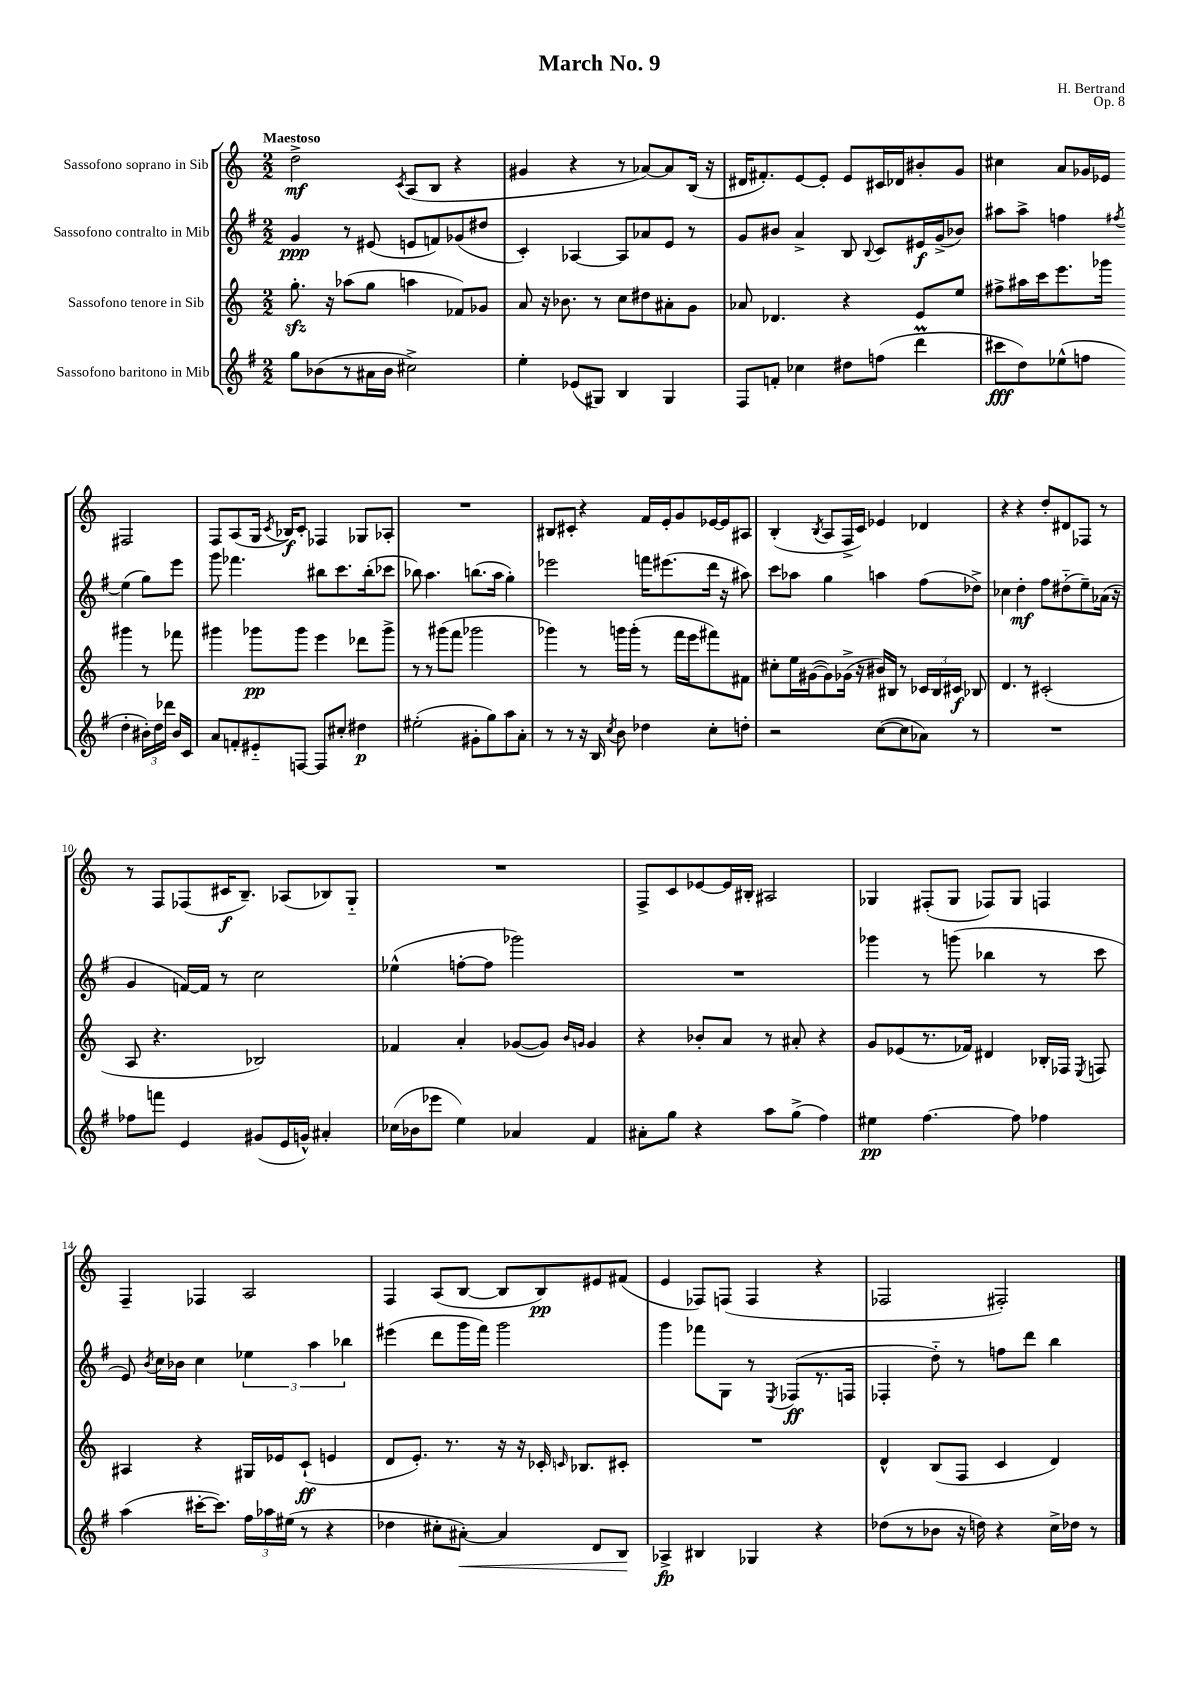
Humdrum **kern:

**kern	**kern	**kern	**kern
*staff4	*staff3	*staff2	*staff1
*clefG2	*clefG2	*clefG2	*clefG2
*k[f#]	*k[]	*k[f#]	*k[]
*M2/2	*M2/2	*M2/2	*M2/2
8gg	8.gg'	4g	2dd^
(8b-	.	.	.
.	16r	.	.
8r	(8aa-	8r	.
16a#	8gg	(8e#	.
16b-	.	.	.
.	.	.	8qc
2cc#^)	4aa	8e	(8A
.	.	8f)	8B
.	8f-)	(8g-	4r
.	8g-	8dd#	.
=	=	=	=
4ee'	8a	4c')	4g#
.	16r	.	.
.	8.b-	.	.
(8e-	.	[4A-	4r
8G#)	8r	.	.
4B	8cc	8A-]	8r
.	8dd#	8a-	[8a-)
4G#	8a#'	8e	8a-]
.	8g	8r	(16B
.	.	.	16r
=	=	=	=
8F#	8a-	8g	16d#
.	.	.	8.f#')
8f'	4.d-	8b#	.
4cc-	.	4a^	[8e
.	.	.	8e']
8dd#	4r	8B	8e
.	.	8qqB	.
(8ff	.	8c	16c#
.	.	.	16d-
4ddd	8e	16e#	8b#'
.	.	(16g^	.
.	8ee	8b-)	8g
=	=	=	=
8ccc#	8ff#^	8aa#	4cc#
8dd)	16aa#	8aa#^	.
.	16ccc	.	.
(8ee-^^	8.eee	4ff	8a
8ff	.	.	16g-
.	16ggg-	.	16e-
.	.	8qff#	.
4dd'	4ggg#	(4ee	2F#
24b#')	8r	8gg)	.
24dd	.	.	.
24ddd-	.	.	.
16b#	8fff-	8eee	.
16c	.	.	.
=	=	=	=
8a	4ggg#	8ggg	8F
8f'	.	4.fff-	(8A
8e#'~	8ggg-	.	16G
.	.	.	8qc
.	.	.	16B-)
[8F	8ggg-	.	8c'
8F]	4eee	8bb#	4F-
8cc#'	.	8.ccc	.
4dd#	8ddd-	.	8G-
.	.	(16bb#'	.
.	8ggg-^	8ccc-	8A-'
=	=	=	=
(2ee#'	8r	8bb-)	1r
.	8r	4.aa	.
.	(8ggg#	.	.
.	8fff	.	.
8g#'	2ggg-	(8.bb	.
8gg)	.	.	.
.	.	16aa	.
8aa	.	4gg')	.
8a'	.	.	.
=	=	=	=
8r	4ggg-)	2eee-	8B#
8r	.	.	8c#'
16r	8r	.	4r
16B	.	.	.
8qcc	.	.	.
8b	16ggg	.	.
.	(16ggg'	.	.
4dd-	8r	16fff	16f
.	.	(8.eee#	16e'
.	16fff	.	8g
.	16eee	.	.
8cc'	8fff#)	16ddd	[16e-
.	.	16r	16e-]
8dd'	8f#	8aa#)	8A#
=	=	=	=
2r	8cc#'	8ccc	(4B'
.	16ee	8aa-	.
.	([16g#	.	.
.	.	.	8qB
.	8g#])	4gg	8A
.	(16g-^	.	16F^
.	16r	.	16c)
([8cc	16b#)	4aa	4e-
.	16B#	.	.
8cc]	8r	.	.
8a-)	24c-	(8ff#	4d-
.	24B#	.	.
.	24c#	.	.
8r	8B-	8dd-^)	.
=	=	=	=
1r	4.d	4cc-	4r
.	.	4dd'	4r
.	8r	.	.
.	(2c#'	8ff#	8dd'
.	.	(8dd#'~	8d#
.	.	8ee~)	8F-
.	.	(16a-	8r
.	.	16r	.
=	=	=	=
8ff-	8A	4g	8r
8fff	4.r	.	8F
4e	.	[16f)	(8F-
.	.	16f]	.
.	.	8r	16c#
.	.	.	8.B~)
(8g#	2B-)	2cc	.
16e	.	.	(8A-
16g^^)	.	.	.
4a#'	.	.	8B-)
.	.	.	8G'~
=	=	=	=
(16cc-	4f-	(4ee-^^	1r
16b-	.	.	.
8eee-	.	.	.
4ee)	4a'	[8ff'	.
.	.	8ff]	.
4a-	([8g-	2ggg-)	.
.	8g-])	.	.
.	16qqb	.	.
.	16qqg	.	.
4f#	4g	.	.
=	=	=	=
8a#'	4r	1r	8F^
8gg	.	.	8c
4r	8b-'	.	[8e-
.	8a	.	16e-]
.	.	.	16B#'
8aa	8r	.	2A#
(8gg^	8a#'	.	.
4ff#)	4r	.	.
=	=	=	=
4ee#	8g	4ggg-	4G-
.	(8e-	.	.
[4.ff#	8.r	8r	(8F#'
.	.	(8ggg	8G-
.	16f-)	.	.
.	4d#	4bb-	8F-)
8ff#]	.	.	8G-
4ff-	16B-'	8r	4F
.	16F-	.	.
.	8qE	.	.
.	8F	8ccc	.
=	=	=	=
(4aa	4A#	8e)	4F~
.	.	8qb	.
.	.	16cc	.
.	.	16b-	.
[16ccc#'	4r	4cc	4F-
8.ccc#])	.	.	.
24ff#	16G#	6ee-	2A
24aa-	.	.	.
.	16e-	.	.
(24ee#	.	.	.
8r	(8c`	.	.
.	.	6aa	.
4r	4e	.	.
.	.	6bb-	.
=	=	=	=
4dd-	8d	(4eee#	4F
.	8.e')	.	.
8cc#'	.	8ddd	(8A
.	8.r	.	.
[8a#')	.	16ggg	[8B
.	.	16fff#)	.
4a#]	16r	2ggg	8B]
.	16r	.	.
.	16c-'	.	8B)
.	16qqc	.	.
.	8.B-	.	.
8d	.	.	8e#
8B	8c#'	.	(8f#
=	=	=	=
4A-^	1r	4ggg	4e
4B#	.	8fff-	8F-)
.	.	8G	(8F
4G-	.	8r	4F
.	.	8qE	.
.	.	(8F-	.
4r	.	8.r	4r
.	.	16F	.
=	=	=	=
(8dd-	4d^^	4F-'	2F-
8r	.	.	.
8b-	(8B	8dd'~)	.
16r	8F	8r	.
16dd)	.	.	.
4r	4c	8ff	2F#')
.	.	8ddd	.
16cc^	4d)	4bb	.
16dd-	.	.	.
8r	.	.	.
==	==	==	==
*-	*-	*-	*-
